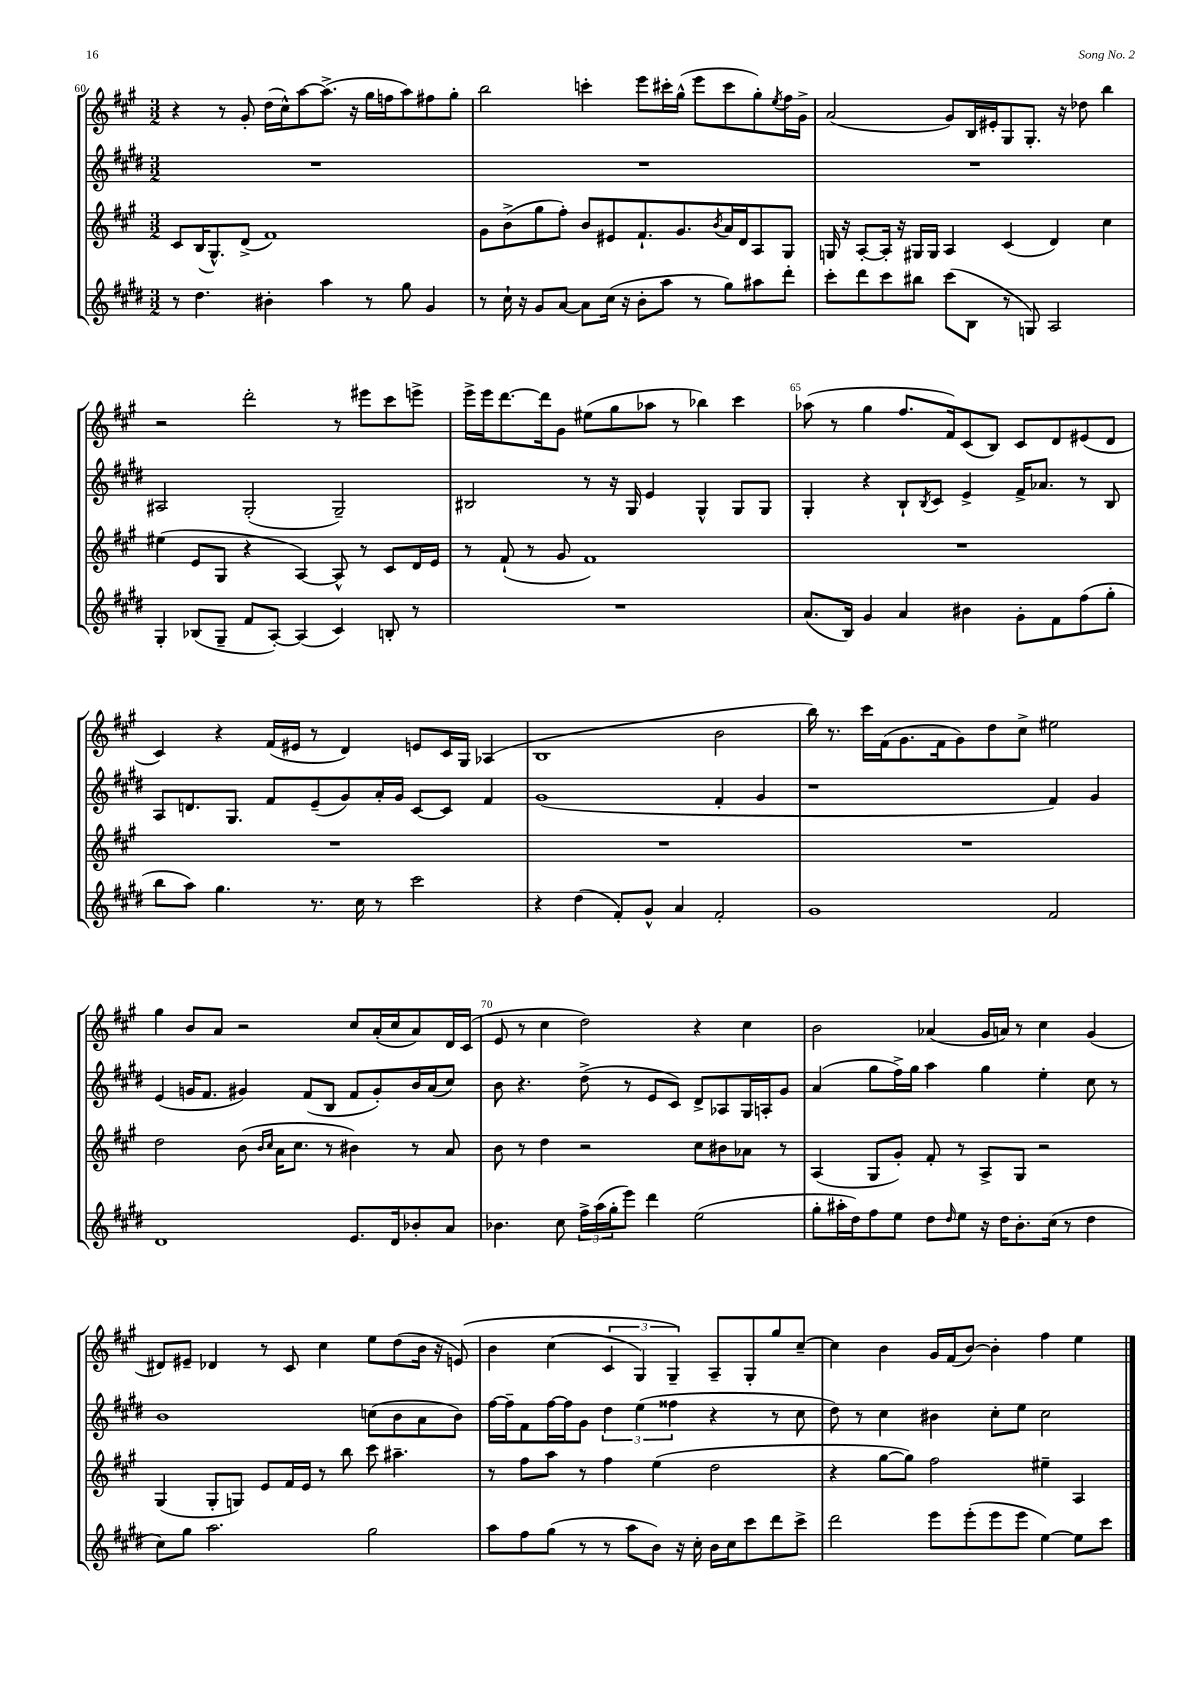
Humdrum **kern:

**kern	**kern	**kern	**kern
*part4	*part3	*part2	*part1
*staff4	*staff3	*staff2	*staff1
*clefG2	*clefG2	*clefG2	*clefG2
*k[f#c#g#d#]	*k[f#c#g#]	*k[f#c#g#d#]	*k[f#c#g#]
*M3/2	*M3/2	*M3/2	*M3/2
=60	=60	=60	=60
8r	8c#/L	1.r	4r
4.dd#\	(16B/K	.	.
.	8.G#^^/)	.	.
.	.	.	8r
.	(8d^/J	.	8g#'/
4b#X'\	1f#)	.	(16dd\LL
.	.	.	16cc#^^\J)
.	.	.	[8aa\
4aa\	.	.	(8.aa^\J]
.	.	.	16r
8r	.	.	16gg#\LL
.	.	.	16ffn\J
8gg#\	.	.	8aa\)
4g#/	.	.	8ff#X\
.	.	.	8gg#'\J
=61	=61	=61	=61
8r	8g#\L	1.r	2bb\
16cc#`\	(8b^\	.	.
16r	.	.	.
8g#/L	8gg#\	.	.
[8a/J	8ff#'\J)	.	.
8a\L]	8b/L	.	4cccn'\
(16cc#\Jk	8e#X/	.	.
16r	.	.	.
8b'\L	8.f#`/	.	8eee\L
8aa\J	.	.	16ccc#X'\L
.	8.g#/	.	(16gg#^^\JJ
8r	.	.	8eee\L
.	8qb/	.	.
8gg#\L)	16a/L	.	8ccc#\
.	16d/J	.	.
8aa#X\	8A/	.	8gg#'\)
.	.	.	8qee/
8ddd#'\J	8G#/J	.	16ff#\L
.	.	.	16g#^\JJ
=62	=62	=62	=62
8ccc#'\L	16Gn/	1.r	(2a/
.	16r	.	.
8ddd#\	[8A'/L	.	.
8ccc#\	16A'/Jk]	.	.
.	16r	.	.
8bb#X\J	16G#X/LL	.	.
.	16G#/JJ	.	.
(8ccc#\L	4A/	.	8g#/L)
8B\J	.	.	16B/L
.	.	.	16e#X'/J
8r	(4c#/	.	8G#/
8Gn/)	.	.	8.G#'/J
2A/	4d/)	.	.
.	.	.	16r
.	.	.	8dd-X\
.	4cc#\	.	4bb\
!!LO:LB:g=z
=63	=63	=63	=63
4G#'/	(4ee#X\	2A#X/	2r
(8B-X/L	8e/L	.	.
8G#~/J	8G#/J	.	.
8f#/L	4r	(2G#'/	2ddd'\
[8A'/J)	.	.	.
(4A/]	[4A/)	.	.
4c#/)	8A^^/]	2G#~/)	8r
.	8r	.	8eee#X\L
8Bn'/	8c#/L	.	8ccc#\
8r	16d/L	.	8eeen^\J
.	16e/JJ	.	.
=64	=64	=64	=64
1.r	8r	2B#X/	16eee^\LL
.	.	.	16eee\J
.	(8f#`/	.	[8.ddd\
.	8r	.	.
.	.	.	16ddd\k]
.	8g#/	.	8g#\J
.	1f#)	8r	(8ee#X\L
.	.	16r	8gg#\
.	.	16G#/	.
.	.	4e/	8aa-X\J
.	.	.	8r
.	.	4G#^^/	4bb-X\)
.	.	8G#/L	4ccc#\
.	.	8G#/J	.
=65	=65	=65	=65
(8.a/L	1.r	4G#'/	(8aa-X\
.	.	.	8r
16B/Jk)	.	.	.
4g#/	.	4r	4gg#\
4a/	.	8B`/L	8.ff#/L
.	.	8qB/	.
.	.	8c#/J	.
.	.	.	16f#/k)
4b#X\	.	4e^/	(8c#/
.	.	.	8B/J)
8g#'\L	.	16f#^/KL	8c#/L
.	.	8.a-X/J	.
8f#\	.	.	8d/
(8ff#\	.	8r	(8e#X/
8gg#'\J	.	8B/	8d/J
!!LO:LB:g=z
=66	=66	=66	=66
8bb\L	1.r	8A/L	4c#/)
8aa\J)	.	8.dn/	.
4.gg#\	.	.	4r
.	.	8.G#/J	.
.	.	8f#/L	(16f#/LL
.	.	.	16e#X/JJ
8.r	.	(8e~/	8r
.	.	8g#/)	4d/)
16cc#\	.	.	.
8r	.	16a'/L	.
.	.	16g#/JJ	.
2ccc#\	.	[8c#/L	8en/L
.	.	8c#/J]	16c#/L
.	.	.	16G#/JJ
.	.	4f#/	(4A-X/
=67	=67	=67	=67
4r	1.r	(1g#	1B
(4dd#\	.	.	.
8f#'/L)	.	.	.
8g#^^/J	.	.	.
4a/	.	.	.
2f#'/	.	4f#'/	2b\
.	.	4g#/	.
=68	=68	=68	=68
1g#	1.r	1r	16bb\)
.	.	.	8.r
.	.	.	16ccc#\LL
.	.	.	(16f#\J
.	.	.	8.g#\
.	.	.	16f#\k
.	.	.	8g#\)
.	.	.	8dd\
.	.	.	8cc#^\J
2f#/	.	4f#/)	2ee#X\
.	.	4g#/	.
!!LO:LB:g=z
=69	=69	=69	=69
1d#	2dd\	(4e/	4gg#\
.	.	16gn/KL	8b/L
.	.	8.f#/J	.
.	.	.	8a/J
.	(8b\	4g#X/)	2r
.	16qqb/LL	.	.
.	16qqcc#/JJ	.	.
.	16a\KL	.	.
.	8.cc#\J	.	.
.	.	(8f#/L	.
.	8r	8B/J	.
8.e/L	4b#X\)	8f#/L	8cc#/L
.	.	8g#'/)	(16a'/L
16d#/k	.	.	16cc#/J
8b-X'/	8r	16b/L	8a/)
.	.	(16a/J	.
8a/J	8a/	8cc#/J)	16d/L
.	.	.	(16c#/JJ
=70	=70	=70	=70
4.b-X\	8b\	8b\	8e/
.	8r	4.r	8r
.	4dd\	.	4cc#\
8cc#\	.	.	.
24ff#^\LL	2r	(8dd#^\	2dd\)
(24aa\	.	.	.
24gg#'\J	.	.	.
8eee\J)	.	8r	.
4ddd#\	.	8e/L	.
.	.	8c#/J)	.
(2ee\	8cc#\L	8d#^/L	4r
.	8b#X\	8A-X/	.
.	8a-X\J	16G#/L	4cc#\
.	.	16An'/J	.
.	8r	8g#/J	.
=71	=71	=71	=71
8gg#'\L	(4A/	(4a/	2b\
16aa#X'\L	.	.	.
16dd#\J)	.	.	.
8ff#\	8G#/L	8gg#\L	.
8ee\J	8g#'/J)	16ff#^\L)	.
.	.	16gg#\JJ	.
8dd#\L	8f#'/	4aa\	(4a-X/
16qqdd#/	.	.	.
8ee\J	8r	.	.
16r	8A^/L	4gg#\	16g#/LL
16dd#\KL	.	.	16an/JJ)
8.b'\	8G#/J	.	8r
.	2r	4ee'\	4cc#\
(16cc#\Jk	.	.	.
8r	.	.	.
4dd#\	.	8cc#\	(4g#/
.	.	8r	.
!!LO:LB:g=z
=72	=72	=72	=72
8cc#\L)	(4G#/	1b	8d#X/L)
8gg#\J	.	.	8e#X~/J
2.aa\	8G#'/L	.	4d-X/
.	8Gn/J)	.	.
.	8e/L	.	8r
.	16f#/L	.	8c#/
.	16e/JJ	.	.
.	8r	.	4cc#\
.	8bb\	.	.
2gg#\	8ccc#\	(8ccn\L	8ee\L
.	4.aa#X~\	8b\	(8dd\
.	.	8a\	16b\Jk
.	.	.	16r
.	.	8b\J)	(8en/)
=73	=73	=73	=73
8aa\L	8r	[16ff#\LL	4b\
.	.	16ff#~\J]	.
8ff#\	8ff#\L	8f#\	.
(8gg#\J	8aa\J	[16ff#\L	(4cc#\
.	.	16ff#\J]	.
8r	8r	8g#\J	.
8r	4ff#\	6dd#\	6c#/
8aa\L	.	.	.
.	.	(6ee\	6G#/)
8b\J)	(4ee\	.	.
.	.	6ff##X\	6G#~/)
16r	.	.	.
16cc#'\	.	.	.
16b\LL	2dd\	4r	8A~/L
16cc#\J	.	.	.
8ccc#\	.	.	8G#'/
8ddd#\	.	8r	8gg#/
8ccc#^\J	.	8cc#\	[8cc#~/J
=74	=74	=74	=74
2ddd#\	4r	8dd#\)	4cc#\]
.	.	8r	.
.	[8gg#\L	4cc#\	4b\
.	8gg#\J])	.	.
8eee\L	2ff#\	4b#X\	16g#/LL
.	.	.	(16f#/J
(8eee'\	.	.	[8b/J)
8eee\	.	8cc#'\L	4b'\]
8eee\J	.	8ee\J	.
[4ee\)	4ee#X~\	2cc#\	4ff#\
8ee\L]	4A/	.	4ee\
8ccc#\J	.	.	.
==	==	==	==
*-	*-	*-	*-
